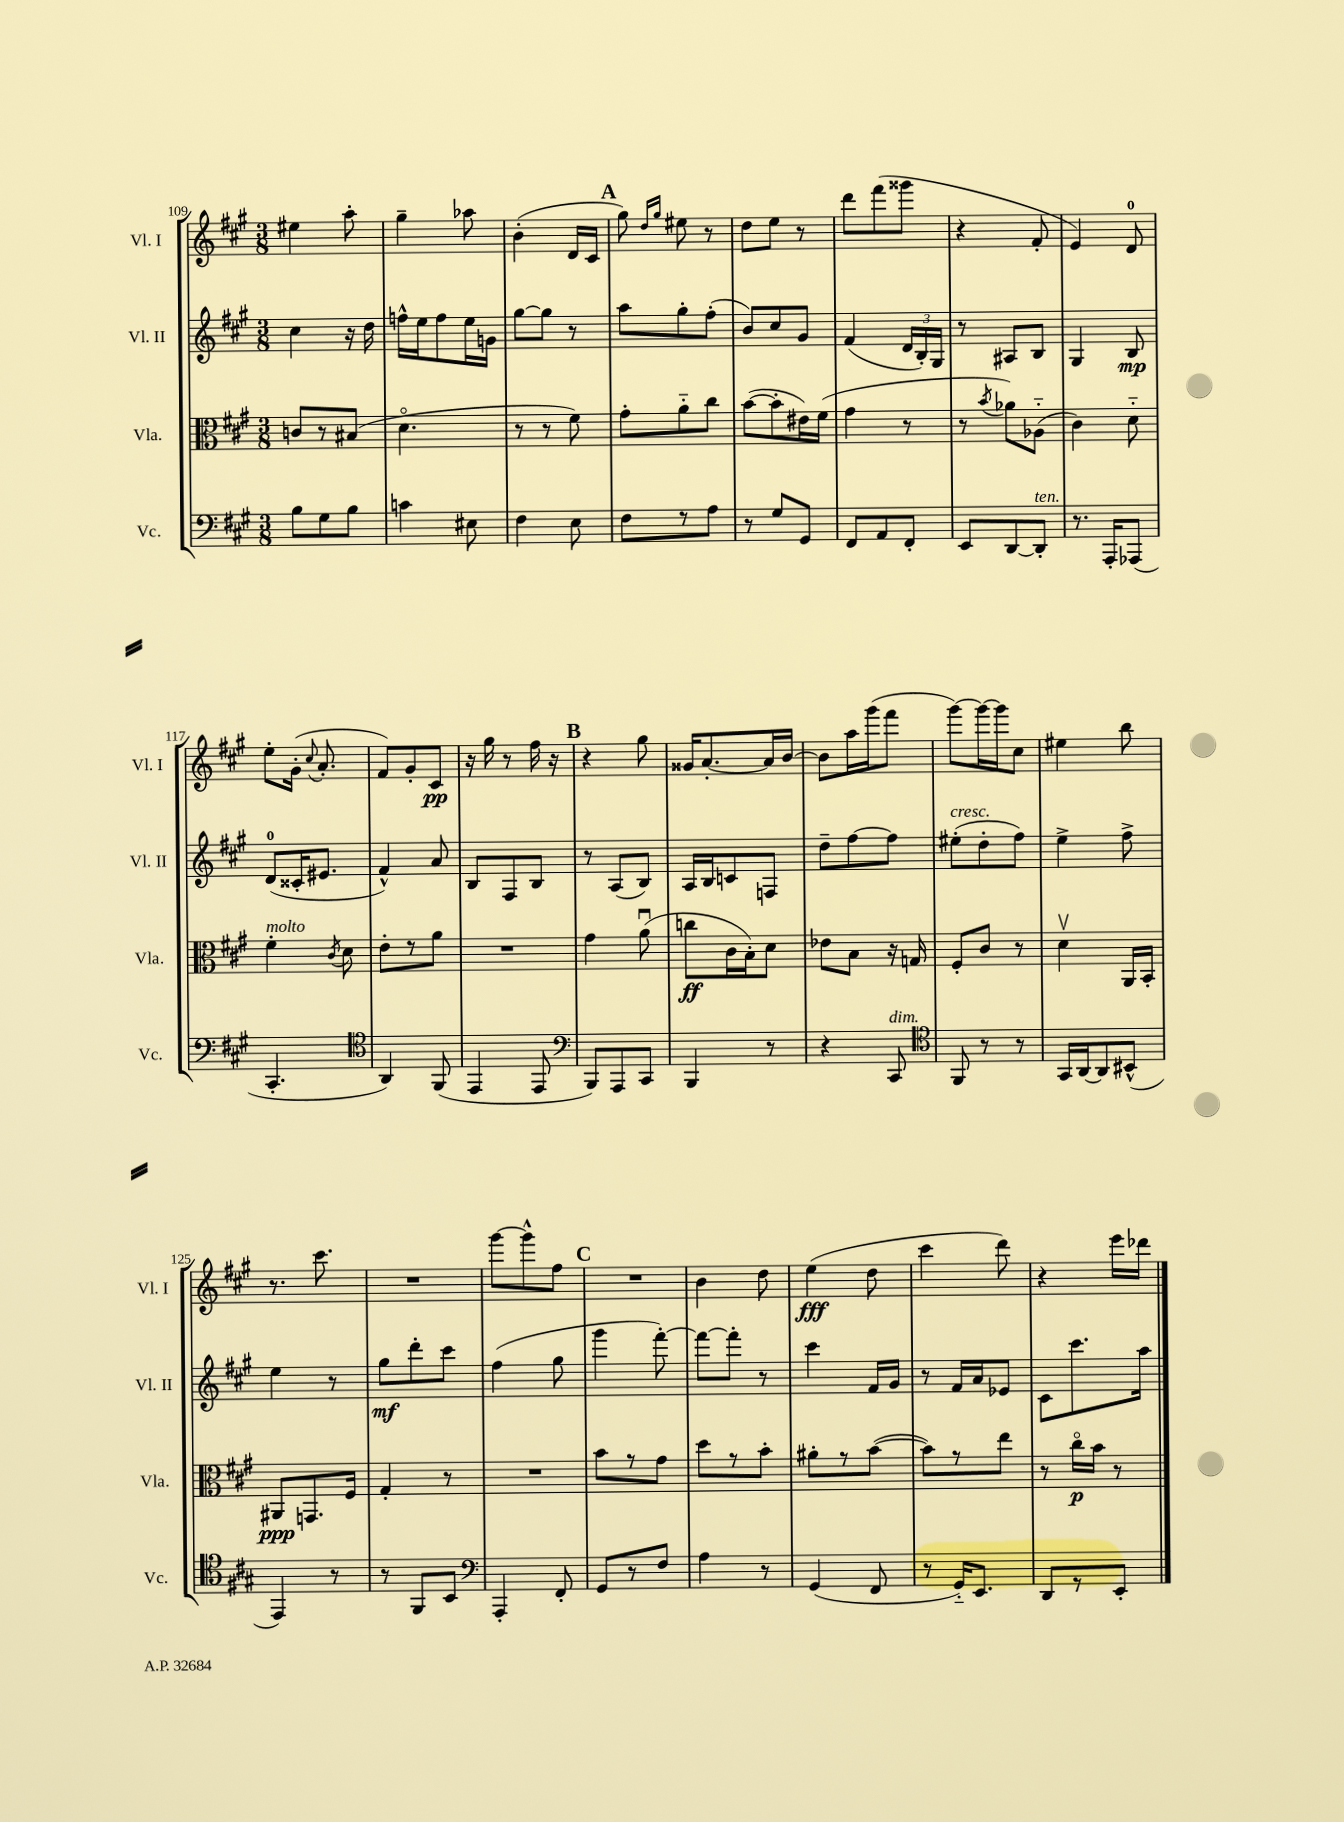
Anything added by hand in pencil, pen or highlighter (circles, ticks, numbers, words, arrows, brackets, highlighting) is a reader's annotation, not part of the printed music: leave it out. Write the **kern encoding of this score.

**kern	**kern	**dynam	**kern	**dynam	**kern	**dynam
*part4	*part3	*part3	*part2	*part2	*part1	*part1
*staff4	*staff3	*staff3	*staff2	*staff2	*staff1	*staff1
*I"Vc.	*I"Vla.	*	*I"Vl. II	*	*I"Vl. I	*
*I'Vc.	*I'Vla.	*	*I'Vl. II	*	*I'Vl. I	*
*clefF4	*clefC3	*	*clefG2	*	*clefG2	*
*k[f#c#g#]	*k[f#c#g#]	*	*k[f#c#g#]	*	*k[f#c#g#]	*
*M3/8	*M3/8	*	*M3/8	*	*M3/8	*
=109	=109	=109	=109	=109	=109	=109
8B\L	8cn/L	.	4cc#\	.	4ee#X\	.
8G#\	8r	.	.	.	.	.
8B\J	(8B#X/J	.	16r	.	8aa'\	.
.	.	.	16dd\	.	.	.
=110	=110	=110	=110	=110	=110	=110
4cn\	4.d\	.	16ffn^^\LL	.	4gg#~\	.
.	.	.	16ee\J	.	.	.
.	.	.	8ff\	.	.	.
8E#X\	.	.	16ee\L	.	8aa-X\	.
.	.	.	16gn\JJ	.	.	.
=111	=111	=111	=111	=111	=111	=111
4F#\	8r	.	[8gg#\L	.	(4b'\	.
.	8r	.	8gg#\J]	.	.	.
8E\	8f#\)	.	8r	.	16d/LL	.
.	.	.	.	.	16c#/JJ	.
!!LO:REH:place=s1:t=A
=112	=112	=112	=112	=112	=112	=112
8F#\L	8g#'\L	.	8aa\L	.	8gg#\)	.
.	.	.	.	.	16qqdd/LL	.
.	.	.	.	.	16qqgg#/JJ	.
8r	8a\	.	8gg#'\	.	8ee#X\	.
8A\J	8cc#\J	.	(8ff#'\J	.	8r	.
=113	=113	=113	=113	=113	=113	=113
8r	([8b\L	.	8b/L)	.	8dd\L	.
8G#/L	8b'\]	.	8cc#/	.	8ee\J	.
8GG#/J	16e#X\L)	.	8g#/J	.	8r	.
.	(16f#\JJ	.	.	.	.	.
=114	=114	=114	=114	=114	=114	=114
8FF#/L	4g#\	.	(4f#/	.	8ddd\L	.
8AA/	.	.	.	.	(8fff#\	.
8FF#'/J	8r	.	24d/LL	.	8ggg##X\J	.
.	.	.	24B'/)	.	.	.
.	.	.	24G#/JJ	.	.	.
=115	=115	=115	=115	=115	=115	=115
8EE/L	8r	.	8r	.	4r	.
.	8qb/	.	.	.	.	.
[8DD/	8a-X\L)	.	8A#X/L	.	.	.
!LO:TX:a:i:t=ten.	!	!	!	!	!	!
8DD'/J]	(8A-X\J	.	8B/J	.	8f#'/	.
=116	=116	=116	=116	=116	=116	=116
8.r	4c#\)	.	4G#/	.	4e/)	.
16AAA'/KL	.	.	.	.	.	.
(8AAA-X/J	8d\	.	8B/	mp	8d/	.
!!LO:LB:g=z
=117	=117	=117	=117	=117	=117	=117
!	!LO:TX:a:i:t=molto	!	!	!	!	!
4.CC#'/	4f#'\	.	(8d/L	.	8ee'\L	.
.	.	.	16c##X'/K	.	(16g#'\Jk	.
.	.	.	.	.	8qqcc#/	.
.	.	.	8.e#X/J	.	8.a'/	.
.	8qc#/	.	.	.	.	.
.	8d\	.	.	.	.	.
=118	=118	=118	=118	=118	=118	=118
*clefC4	*	*	*	*	*	*
4AA/)	8e'\L	.	4f#^^/)	.	8f#/L)	.
.	8r	.	.	.	8g#'/	.
(8FF#/	8a\J	.	8a/	.	8c#/J	pp
=119	=119	=119	=119	=119	=119	=119
4EE/	4.r	.	8B/L	.	16r	.
.	.	.	.	.	16gg#\	.
.	.	.	8F#/	.	8r	.
8EE/	.	.	8B/J	.	16ff#\	.
.	.	.	.	.	16r	.
!!LO:REH:place=s1:t=B
=120	=120	=120	=120	=120	=120	=120
*clefF4	*	*	*	*	*	*
8BBB/L)	4g#\	.	8r	.	4r	.
8AAA/	.	.	(8A/L	.	.	.
8CC#/J	(8au\	.	8B/J)	.	8gg#\	.
=121	=121	=121	=121	=121	=121	=121
4BBB/	8ccn\L	ff	16A/LL	.	16g##X/KL	.
.	.	.	16B/J	.	[8.a'/	.
.	16c#\L	.	8cn/	.	.	.
.	16B'\J)	.	.	.	.	.
8r	8d\J	.	8Fn/J	.	16a/L]	.
.	.	.	.	.	[16b/JJ	.
=122	=122	=122	=122	=122	=122	=122
4r	8e-X\L	.	8dd~\L	.	8b\L]	.
.	8B\J	.	[8ff#\	.	16aa\L	.
.	.	.	.	.	(16ggg#\J	.
!LO:TX:a:i:t=dim.	!	!	!	!	!	!
8CC#/	16r	.	8ff#\J]	.	8fff#\J	.
.	16Gn/	.	.	.	.	.
=123	=123	=123	=123	=123	=123	=123
*clefC4	*	*	*	*	*	*
!	!	!	!LO:TX:a:i:t=cresc.	!	!	!
8FF#/	8F#'/L	.	(8ee#X'\L	.	[8ggg#\L)	.
8r	8c#/J	.	8dd'\	.	16ggg#\L_	.
.	.	.	.	.	16ggg#\J]	.
8r	8r	.	8ff#\J)	.	8cc#\J	.
=124	=124	=124	=124	=124	=124	=124
16GG#/LL	4dv\	.	4ee^\	.	4ee#X\	.
[16AA/J	.	.	.	.	.	.
8AA/]	.	.	.	.	.	.
(8BB#X^^/J	16AA/LL	.	8ff#^\	.	8bb\	.
.	16BB'/JJ	.	.	.	.	.
!!LO:LB:g=z
=125	=125	=125	=125	=125	=125	=125
4EE/)	8AA#X/L	ppp	4ee\	.	8.r	.
.	8.GGn/	.	.	.	.	.
.	.	.	.	.	8.ccc#\	.
8r	.	.	8r	.	.	.
.	16F#/Jk	.	.	.	.	.
=126	=126	=126	=126	=126	=126	=126
8r	4G#'/	.	8gg#\L	mf	4.r	.
8FF#/L	.	.	8ddd'\	.	.	.
8BB/J	8r	.	8ccc#\J	.	.	.
=127	=127	=127	=127	=127	=127	=127
*clefF4	*	*	*	*	*	*
4AAA'/	4.r	.	(4ff#\	.	[8ggg#\L	.
.	.	.	.	.	8ggg#^^\]	.
8FF#'/	.	.	8gg#\	.	8ff#\J	.
!!LO:REH:place=s1:t=C
=128	=128	=128	=128	=128	=128	=128
8GG#/L	8b\L	.	4ggg#\	.	4.r	.
8r	8r	.	.	.	.	.
8F#/J	8g#\J	.	[8fff#'\)	.	.	.
=129	=129	=129	=129	=129	=129	=129
4A\	8dd\L	.	8fff#\L_	.	4b\	.
.	8r	.	8fff#'\J]	.	.	.
8r	8b'\J	.	8r	.	8dd\	.
=130	=130	=130	=130	=130	=130	=130
(4GG#/	8a#X'\L	.	4ccc#\	.	(4ee\	fff
.	8r	.	.	.	.	.
8FF#/	([8b\J	.	16f#/LL	.	8dd\	.
.	.	.	16g#/JJ	.	.	.
=131	=131	=131	=131	=131	=131	=131
8r	8b\L])	.	8r	.	4ccc#\	.
16GG#/KL)	8r	.	16f#/LL	.	.	.
8.EE/J	.	.	16a/J	.	.	.
.	8ee\J	.	8e-X/J	.	8ddd\)	.
=132	=132	=132	=132	=132	=132	=132
8DD/L	8r	.	8c#\L	.	4r	.
8r	16cc#\LL	p	8.ccc#\	.	.	.
.	16b\JJ	.	.	.	.	.
8EE'/J	8r	.	.	.	16eee\LL	.
.	.	.	16aa\Jk	.	16ddd-X\JJ	.
==	==	==	==	==	==	==
*-	*-	*-	*-	*-	*-	*-
